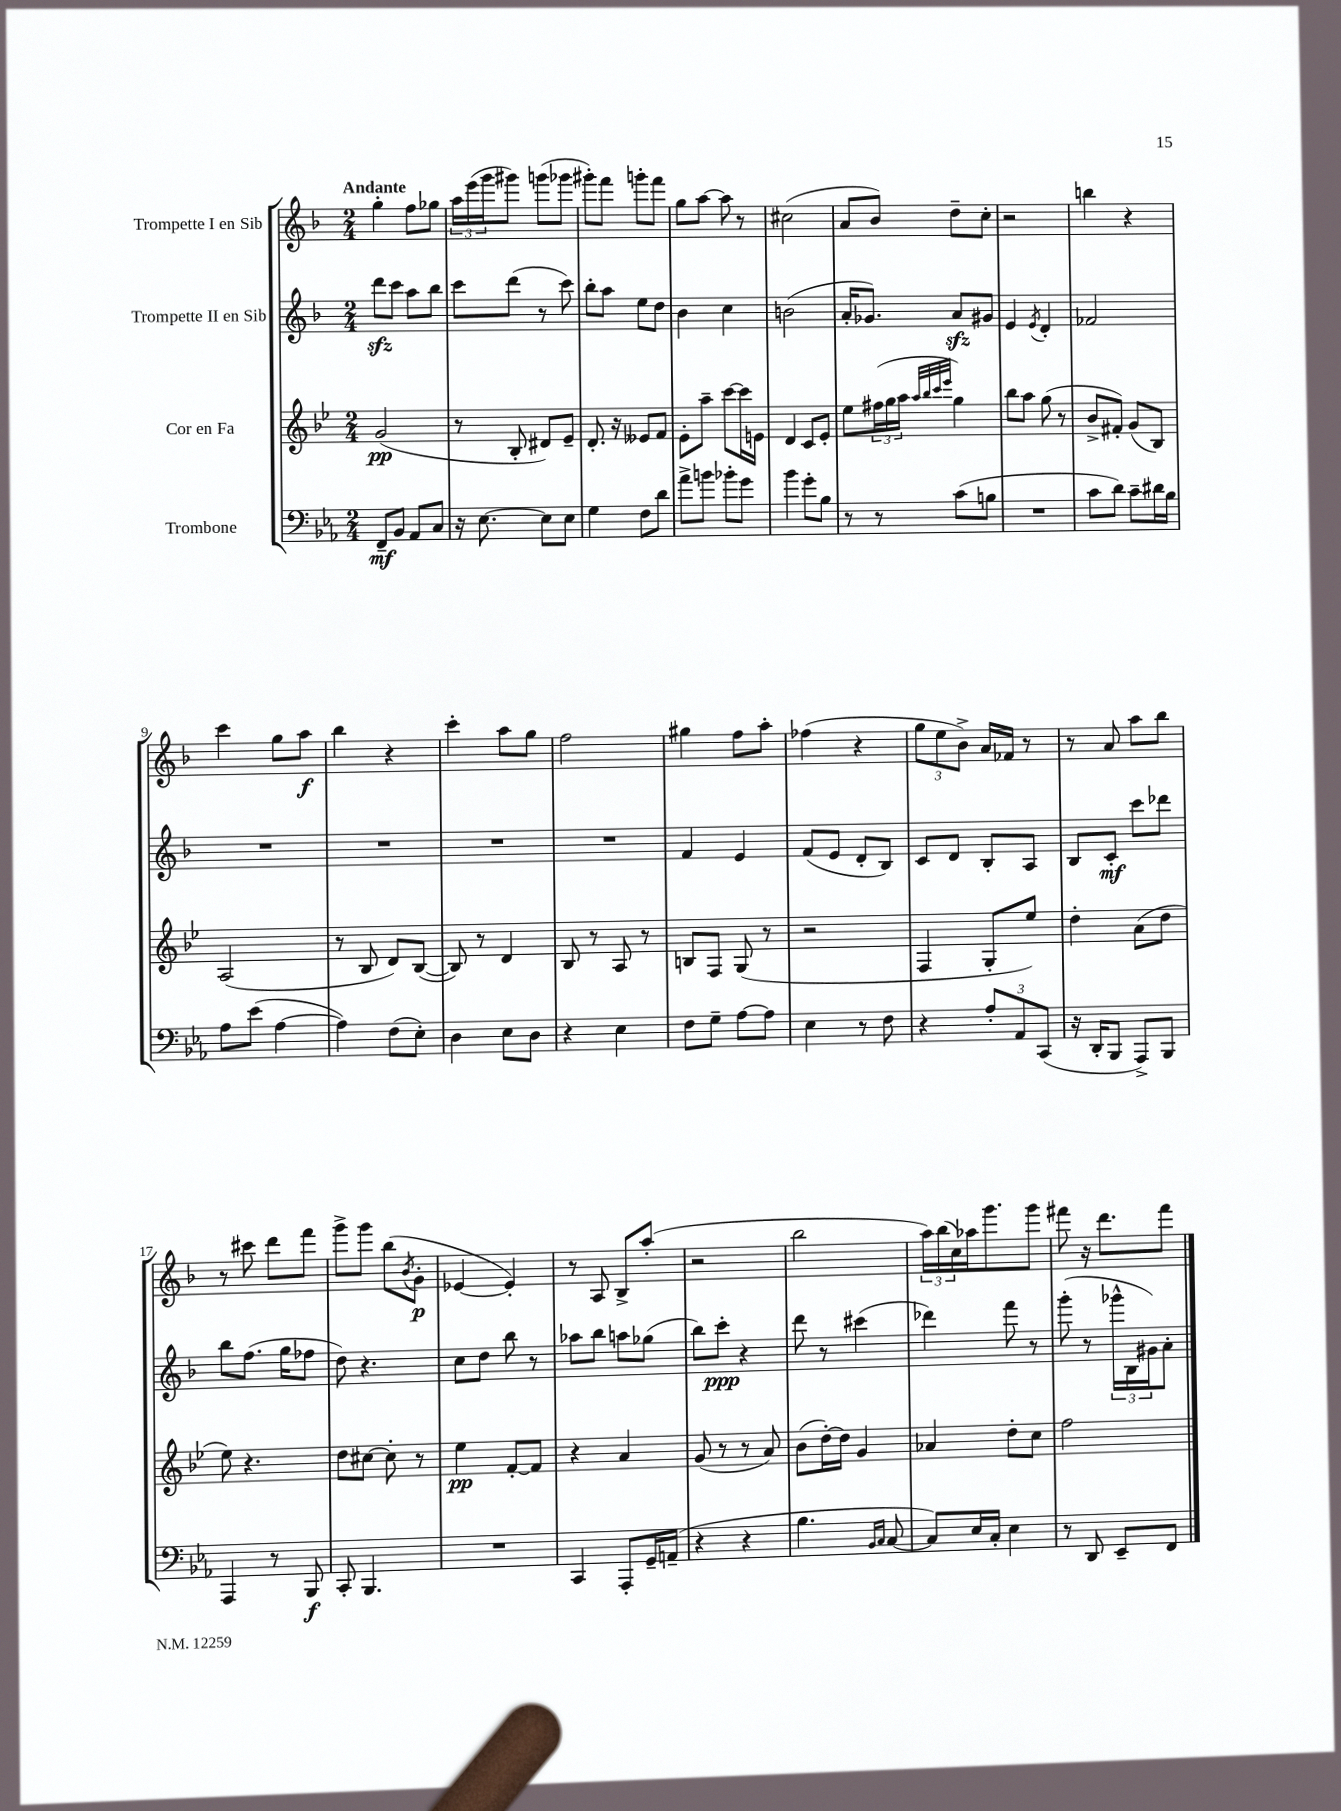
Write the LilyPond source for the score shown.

<<
\new StaffGroup <<
\new Staff = "s0" \with { instrumentName = "Trompette I en Sib" } {
    \clef treble \key f \major \numericTimeSignature \time 2/4 \tempo "Andante"
    g''4-. f''8 ges''8 |
    \tuplet 3/2 { a''16 e'''16( g'''16 } gis'''8) g'''8( ges'''8 |
    gis'''8-.) f'''8 g'''8-. f'''8 |
    g''8 a''8~ a''8 r8 |
    cis''2( |
    a'8 bes'8) d''8-- c''8-. |
    r2 |
    b''4 r4 |
    c'''4 g''8 a''8\f |
    bes''4 r4 |
    c'''4-. a''8 g''8 |
    f''2 |
    gis''4 f''8 a''8-. |
    fes''4( r4 |
    \tuplet 3/2 { g''8 e''8 bes'8->) } a'16 fes'16 r8 |
    r8 a'8 a''8 bes''8 |
    r8 cis'''8 d'''8 f'''8 |
    g'''8-> g'''8 bes''8( \acciaccatura { bes'8 } g'8-.\p |
    ees'4~ ees'4-.) |
    r8 a8 bes8-> a''8-.( |
    r2 |
    bes''2 |
    \tuplet 3/2 { a''16) bes''16( c''16) } aes''16 g'''8. g'''8 |
    fis'''8 r16 d'''8. fis'''8 \bar "|." |
}
\new Staff = "s1" \with { instrumentName = "Trompette II en Sib" } {
    \clef treble \key f \major \numericTimeSignature \time 2/4
    d'''8\sfz c'''8 a''8 bes''8 |
    c'''8 d'''8( r8 c'''8) |
    bes''8-. a''8 e''8 d''8 |
    bes'4 c''4 |
    b'2( |
    a'16-. ges'8.) a'8\sfz gis'8 |
    e'4 \acciaccatura { e'8 } d'4-. |
    fes'2 |
    R2 |
    R2 |
    R2 |
    R2 |
    f'4 e'4 |
    f'8( e'8 d'8-. bes8) |
    c'8 d'8 bes8-. a8 |
    bes8 c'8-.\mf c'''8 des'''8 |
    bes''8 f''8.( g''16 fes''8 |
    d''8) r4. |
    c''8 d''8 bes''8 r8 |
    aes''8 bes''8 a''8 ges''8( |
    bes''8) c'''8-.\ppp r4 |
    d'''8 r8 cis'''4( |
    des'''4) f'''8 r8 |
    g'''8-.( r8 \tuplet 3/2 { ges'''16-^ bes16 gis'16) } a'8-. \bar "|." |
}
\new Staff = "s2" \with { instrumentName = "Cor en Fa" } {
    \clef treble \key bes \major \numericTimeSignature \time 2/4
    g'2\pp( |
    r8 bes8-. dis'8) ees'8-- |
    d'8.-. r16 eeses'8 f'8 |
    ees'8-. a''8-- c'''8~ c'''16 e'16 |
    d'4 c'8 ees'8-. |
    ees''8 \tuplet 3/2 { fis''16( g''16 a''16 } \grace { a''32 bes''32 c'''32 ees'''32 } g''4) |
    bes''8 a''8 g''8( r8 |
    bes'8-> fis'8-.) g'8( bes8) |
    a2( |
    r8 bes8 d'8) bes8~( |
    bes8) r8 d'4 |
    bes8 r8 a8 r8 |
    b8 f8 g8( r8 |
    r2 |
    f4 g8-. ees''8) |
    d''4-. a'8( d''8 |
    ees''8) r4. |
    d''8 cis''8~ cis''8-. r8 |
    ees''4\pp f'8~-. f'8 |
    r4 a'4 |
    g'8( r8 r8 a'8) |
    bes'8( d''16~-.) d''16 g'4 |
    aes'4 d''8-. c''8 |
    f''2 \bar "|." |
}
\new Staff = "s3" \with { instrumentName = "Trombone" } {
    \clef bass \key ees \major \numericTimeSignature \time 2/4
    f,8--\mf bes,8 aes,8 c8 |
    r16 ees8.~ ees8 ees8 |
    g4 f8 d'8 |
    aes'8-> b'8 bes'8-. g'8 |
    bes'4 g'8-. bes8 |
    r8 r8 c'8( b8 |
    R2 |
    c'8 d'8) c'8-- dis'16 bes16 |
    aes8 ees'8( aes4~ |
    aes4) f8( ees8-.) |
    d4 ees8 d8 |
    r4 ees4 |
    f8 g8-- aes8~ aes8 |
    ees4 r8 f8 |
    r4 \tuplet 3/2 { aes8-. aes,8 c,8( } |
    r16 d,16-. bes,,8 aes,,8->) bes,,8 |
    aes,,4 r8 bes,,8\f |
    c,8-. bes,,4. |
    R2 |
    c,4 aes,,8-. g,16-- a,16--( |
    r4 r4 |
    bes4. \grace { bes,16 c16 } c8~ |
    c8) ees16 c16-. ees4 |
    r8 d,8 ees,8-- f,8 \bar "|." |
}
>>
>>
